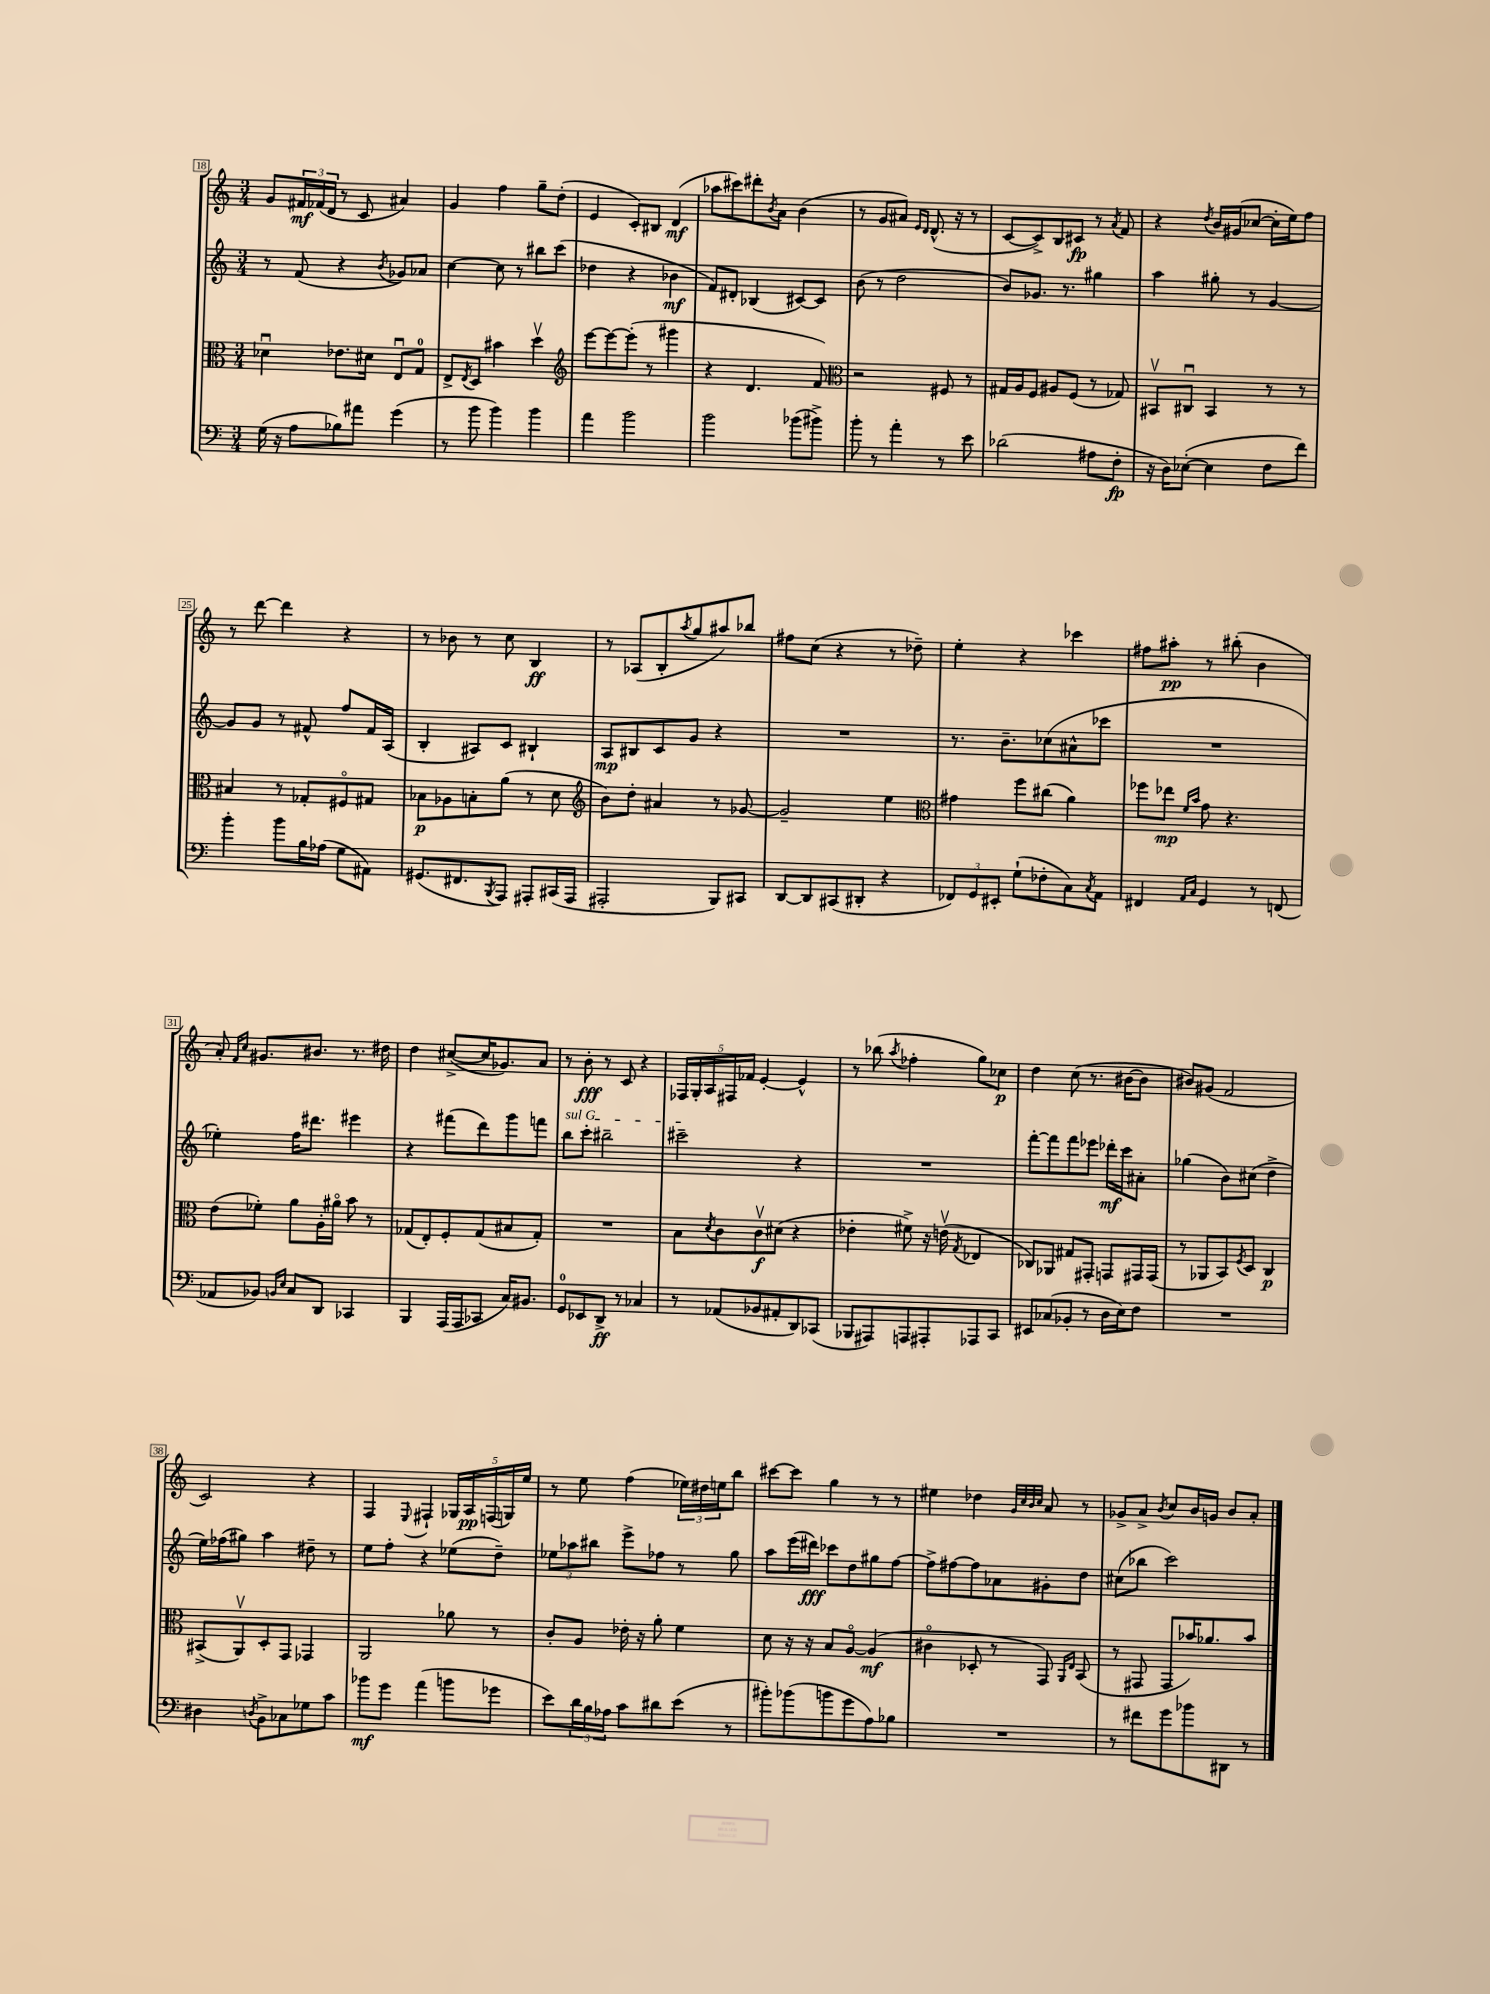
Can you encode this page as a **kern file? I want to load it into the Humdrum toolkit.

**kern	**dynam	**kern	**dynam	**kern	**dynam	**kern	**dynam
*part4	*part4	*part3	*part3	*part2	*part2	*part1	*part1
*staff4	*staff4	*staff3	*staff3	*staff2	*staff2	*staff1	*staff1
*clefF4	*	*clefC3	*	*clefG2	*	*clefG2	*
*k[]	*	*k[]	*	*k[]	*	*k[]	*
*M3/4	*	*M3/4	*	*M3/4	*	*M3/4	*
=18	=18	=18	=18	=18	=18	=18	=18
(16G\	.	4d-Xu\	.	8r	.	8g/L	.
16r	.	.	.	.	.	.	.
8A\L	.	.	.	(8f/	.	24f#X/L	mf
.	.	.	.	.	.	(24f-X/	.
.	.	.	.	.	.	24d/JJ	.
8B-X\)	.	8.e-X\L	.	4r	.	8r	.
8a#X\J	.	.	.	.	.	8c/	.
.	.	16d#X\Jk	.	.	.	.	.
.	.	.	.	8qb/	.	.	.
(4g\	.	8Eu/L	.	8g-X/L)	.	4a#X/)	.
.	.	8G/J	.	8a-X/J	.	.	.
=19	=19	=19	=19	=19	=19	=19	=19
8r	.	8E^/L	.	[4cc\	.	4g/	.
.	.	8qE/	.	.	.	.	.
8b\	.	8D/J	.	.	.	.	.
4b\)	.	4b#X\	.	8cc\]	.	4ff\	.
.	.	.	.	8r	.	.	.
4b\	.	4ddv\	.	8bb#X\L	.	8gg~\L	.
.	.	.	.	(8ccc\J	.	(8dd'\J	.
=20	=20	=20	=20	=20	=20	=20	=20
*	*	*clefG2	*	*	*	*	*
4a\	.	[8eee\L	.	4dd-X\	.	4e/	.
.	.	8eee\_	.	.	.	.	.
2b\	.	(8eee'\J]	.	4r	.	8c'/L)	.
.	.	8r	.	.	.	8B#X/J	.
.	.	4ggg#X\	.	4b-X\	mf	(4d/	mf
=21	=21	=21	=21	=21	=21	=21	=21
2b\	.	4r	.	8f/L)	.	8aa-X\L	.
.	.	.	.	8d#X'/J	.	8ccc#X\)	.
.	.	4.d/	.	(4B-X/	.	8ddd#X'\	.
.	.	.	.	.	.	8qb/	.
.	.	.	.	.	.	8a\J	.
(8b-X\L	.	.	.	[8c#X/L)	.	(4b\	.
8b#X^\J)	.	8f/)	.	8c#/J]	.	.	.
=22	=22	=22	=22	=22	=22	=22	=22
*	*	*clefC3	*	*	*	*	*
8b'\	.	2r	.	(8b\	.	8r	.
8r	.	.	.	8r	.	8g/L	.
4a'\	.	.	.	2dd\	.	8a#X/J)	.
.	.	.	.	.	.	16qqe/LL	.
.	.	.	.	.	.	16qqd/JJ	.
.	.	.	.	.	.	(8.d^^/	.
8r	.	8F#X/	.	.	.	.	.
.	.	.	.	.	.	16r	.
8e\	.	8r	.	.	.	8r	.
=23	=23	=23	=23	=23	=23	=23	=23
(2d-X\	.	16G#X/LL	.	8b/L)	.	[8c/L	.
.	.	16A/J	.	.	.	.	.
.	.	8F/J	.	8.g-X/J	.	8c^/])	.
.	.	8A#X/L	.	.	.	8B/	.
.	.	.	.	8.r	.	.	.
.	.	(8F/J	.	.	.	8c#X/J	fp
8A#X\L	.	8r	.	4gg#X\	.	8r	.
.	.	.	.	.	.	8qa/	.
8F'\J	fp	8G-X/)	.	.	.	8f/	.
=24	=24	=24	=24	=24	=24	=24	=24
16r	.	8BB#Xv/L	.	4aa\	.	4r	.
16D\KL)	.	.	.	.	.	.	.
([8E-X'\J	.	8C#Xu/J	.	.	.	.	.
.	.	.	.	.	.	8qdd/	.
4E-\]	.	4BB#/	.	8gg#X'\	.	16b/LL	.
.	.	.	.	.	.	(16g#X/J	.
.	.	.	.	8r	.	[8cc-X/J	.
8F\L	.	8r	.	[4g/	.	16cc-'\LL]	.
.	.	.	.	.	.	16ee\J)	.
8f\J)	.	8r	.	.	.	8ff\J	.
!!LO:LB:g=z
=25	=25	=25	=25	=25	=25	=25	=25
4b'\	.	4B#X/	.	8g/L]	.	8r	.
.	.	.	.	8g/J	.	[8ddd\	.
8b\L	.	8r	.	8r	.	4ddd\]	.
16B\L	.	8G-X'/L	.	8f#X^^/	.	.	.
(16A-X\JJ	.	.	.	.	.	.	.
8G\L	.	8F#X/	.	8ff/L	.	4r	.
8AA#X\J)	.	8G#X/J	.	16f#/L	.	.	.
.	.	.	.	(16A/JJ	.	.	.
=26	=26	=26	=26	=26	=26	=26	=26
(8.GG#X/L	.	8B-X\L	p	4B'/	.	8r	.
.	.	8A-X\	.	.	.	8b-X\	.
8.FF#X/	.	.	.	.	.	.	.
.	.	8Bn'\	.	8A#X/L)	.	8r	.
8qBBB/	.	.	.	.	.	.	.
8AAA/J)	.	(8a\J	.	8c/J	.	8cc\	.
8AAA#X'/L	.	8r	.	4B#X`/	.	4B/	ff
(16CC#X/L	.	8d\	.	.	.	.	.
16AAA#/JJ	.	.	.	.	.	.	.
=27	=27	=27	=27	=27	=27	=27	=27
*	*	*clefG2	*	*	*	*	*
2AAA#X'/	.	8b\L)	.	8A/L	mp	8r	.
.	.	8dd'\J	.	8B#X/	.	(8A-X/L	.
.	.	4a#X/	.	8c/	.	8B'/	.
.	.	.	.	.	.	8qaa/	.
.	.	.	.	8g/J	.	8gg/	.
8BBB/L)	.	8r	.	4r	.	8aa#X/)	.
8CC#X/J	.	[8g-X/	.	.	.	8bb-X/J	.
=28	=28	=28	=28	=28	=28	=28	=28
[8DD/L	.	2g-~/]	.	2.r	.	8ff#X\L	.
8DD/]	.	.	.	.	.	(8cc\J	.
(8CC#X/	.	.	.	.	.	4r	.
8DD#X'/J	.	.	.	.	.	.	.
4r	.	4ee\	.	.	.	8r	.
.	.	.	.	.	.	8dd-X~\)	.
=29	=29	=29	=29	=29	=29	=29	=29
*	*	*clefC3	*	*	*	*	*
12FF-X/L)	.	4g#X\	.	8.r	.	4ee'\	.
12GG/	.	.	.	.	.	.	.
12EE#X'/J	.	.	.	.	.	.	.
.	.	.	.	8.b~\L	.	.	.
(8G`\L	.	8ff\L	.	.	.	4r	.
8F-X'\	.	(8cc#X\J	.	(8cc-X\	.	.	.
8C\)	.	4a\)	.	8a#X^^\	.	4ccc-X\	.
8qC/	.	.	.	.	.	.	.
8AA\J	.	.	.	8ccc-X\J	.	.	.
=30	=30	=30	=30	=30	=30	=30	=30
4FF#X/	.	8ff-X\L	.	2.r	.	8ff#X\L	.
.	.	8ee-X\J	mp	.	.	8aa#X'\J	pp
16qqAA/LL	.	16qqf/LL	.	.	.	.	.
16qqC/JJ	.	16qqb/JJ	.	.	.	.	.
4GG/	.	8g\	.	.	.	8r	.
.	.	4.r	.	.	.	(8bb#X'\	.
8r	.	.	.	.	.	4b\	.
(8FFn/	.	.	.	.	.	.	.
!!LO:LB:g=z
=31	=31	=31	=31	=31	=31	=31	=31
8AA-X/L	.	(8e\L	.	4ee-X'\)	.	8a'/)	.
.	.	.	.	.	.	16qqf/LL	.
.	.	.	.	.	.	16qqcc/JJ	.
8BB-X/J)	.	8f-X'\J)	.	.	.	8.g#X/L	.
16qqBBn/LL	.	.	.	.	.	.	.
16qqE/JJ	.	.	.	.	.	.	.
8C/L	.	8a\L	.	16ff\KL	.	.	.
.	.	.	.	8.ddd#X\J	.	8.b#X/J	.
8DD/J	.	16A'\L	.	.	.	.	.
.	.	16a#X\JJ	.	.	.	.	.
4CC-X/	.	8b\	.	4eee#X\	.	8.r	.
.	.	8r	.	.	.	.	.
.	.	.	.	.	.	16dd#X\	.
=32	=32	=32	=32	=32	=32	=32	=32
4BBB/	.	(8G-X/L	.	4r	.	4dd\	.
.	.	8E'/)	.	.	.	.	.
(16AAA/LL	.	8F'/	.	(8fff#X\L	.	([8cc#X^/L	.
16AAA/J	.	.	.	.	.	.	.
8CC-X/J	.	(8G-/	.	8ddd\)	.	16cc#/K]	.
.	.	.	.	.	.	8.g-X/)	.
16C/KL)	.	8B#X/	.	8ggg\	.	.	.
8.BB#X/J	.	.	.	.	.	.	.
.	.	8G-'/J)	.	8fffn\J	.	8a/J	.
=33	=33	=33	=33	=33	=33	=33	=33
!	!	!	!	!LO:TX:a:i:t=sul G	!	!	!
8GG/L	.	2.r	.	8bb\L	.	8r	.
8EE-X/	.	.	.	8ccc'\J	.	8b'\	fff
8DD^/J	ff	.	.	2bb#X~\	.	8r	.
8r	.	.	.	.	.	8c/	.
4C-X/	.	.	.	.	.	4r	.
=34	=34	=34	=34	=34	=34	=34	=34
8r	.	8B\L	.	2ccc#X~\	.	20F-X/LL	.
.	.	.	.	.	.	20G'/	.
.	.	.	.	.	.	20A/	.
.	.	8qd/	.	.	.	.	.
(8AA-X/L	.	8c\	.	.	.	.	.
.	.	.	.	.	.	20F#X/	.
.	.	.	.	.	.	20f-X/JJ	.
8BB-X/	.	8cv\	f	.	.	[4e'/	.
8AA#X'/	.	(8d#X\J	.	.	.	.	.
8DD/)	.	4r	.	4r	.	4e^^/]	.
(8CC-X/J	.	.	.	.	.	.	.
=35	=35	=35	=35	=35	=35	=35	=35
8BBB-X/L	.	4e-X'\	.	2.r	.	8r	.
8AAA#X/)	.	.	.	.	.	(8bb-X\	.
.	.	.	.	.	.	8qaa/	.
8AAAn/	.	8f#X^\)	.	.	.	4ff-X'\	.
8AAA#X'/	.	16r	.	.	.	.	.
.	.	(16env\	.	.	.	.	.
.	.	8qG/	.	.	.	.	.
8AAA-X/	.	4E-X/	.	.	.	8gg\L)	.
8CC/J	.	.	.	.	.	8cc-X\J	p
=36	=36	=36	=36	=36	=36	=36	=36
8EE#X/L	.	8C-X/L)	.	[8fff'\L	.	4dd\	.
(8C-X/	.	8AA-X/J	.	8fff\]	.	.	.
8BB-X'/J	.	8G#X/L	.	8fff\	.	(8cc\	.
8r	.	8GG#X'/J	.	8eee-X\J	.	8.r	.
16D\LL	.	8GGn/L	.	16ddd-X'\LL	mf	.	.
16E\J)	.	.	.	16ccc\J	.	[16b#X\KL	.
8F\J	.	16GG#X/L	.	8a#X'\J	.	8b#\J]	.
.	.	(16GG#/JJ	.	.	.	.	.
=37	=37	=37	=37	=37	=37	=37	=37
2.r	.	8r	.	(4gg-X\	.	8b#X/L)	.
.	.	8AA-X/L	.	.	.	(8g#X/J	.
.	.	8BB/)	.	8b\L)	.	2f/	.
.	.	8qF/	.	.	.	.	.
.	.	8D/J	.	(8cc#X\J	.	.	.
.	.	4C/	p	4dd^\	.	.	.
!!LO:LB:g=z
=38	=38	=38	=38	=38	=38	=38	=38
4D#X\	.	(8BB#X^/L	.	16ee\LL)	.	2c/)	.
.	.	.	.	(16ff-X\J	.	.	.
.	.	8AAv/)	.	8gg#X\J)	.	.	.
8qDn/	.	.	.	.	.	.	.
8BB^\L	.	8D'/	.	4aa\	.	.	.
8C-X\	.	8GG/J	.	.	.	.	.
8G-X\	.	4GG-X/	.	8dd#X~\	.	4r	.
8c\J	.	.	.	8r	.	.	.
=39	=39	=39	=39	=39	=39	=39	=39
8b-X\L	mf	2AA/	.	8ee\L	.	4F/	.
8g\J	.	.	.	8ff'\J	.	.	.
.	.	.	.	.	.	8qqE/	.
(4a\	.	.	.	4r	.	4F#X`/	.
8bn\L	.	8a-X\	.	(8ee-X\L	.	20G-X/LL	.
.	.	.	.	.	.	20A/	pp
.	.	.	.	.	.	(20Fn/	.
8g-X\J	.	8r	.	8dd~\J)	.	.	.
.	.	.	.	.	.	20Gn/)	.
.	.	.	.	.	.	20ee/JJ	.
=40	=40	=40	=40	=40	=40	=40	=40
8e\L)	.	8c'/L	.	12ee-X\L	.	8r	.
.	.	.	.	12aa-X\	.	.	.
24d\L	.	8A/J	.	.	.	8ee\	.
24B\	.	.	.	12bb#X\J	.	.	.
24A-X\JJ	.	.	.	.	.	.	.
8c\L	.	16e-X'\	.	8eee^\L	.	(4ff\	.
.	.	16r	.	.	.	.	.
8d#X\	.	8a'\	.	8ff-X\J	.	.	.
(8e\J	.	4f\	.	8r	.	24ee-X\LL)	.
.	.	.	.	.	.	24dd#X\	.
.	.	.	.	.	.	24een\J	.
8r	.	.	.	8gg\	.	8bb\J	.
=41	=41	=41	=41	=41	=41	=41	=41
8b#X'\L)	.	8d\	.	8aa\L	.	[8ccc#X\L	.
(8b-X\	.	16r	.	(16eee\L	.	8ccc#\J]	.
.	.	16r	.	16ddd#X\JJ)	fff	.	.
8bn\	.	8B/L	.	8ccc-X\L	.	4gg\	.
8g\	.	[8A/J	.	8dd\	.	.	.
8A\)	.	(4A/]	mf	8gg#X\	.	8r	.
8B-X\J	.	.	.	[8ff\J	.	8r	.
=42	=42	=42	=42	=42	=42	=42	=42
2.r	.	4c#X\	.	8ff^\L]	.	4ee#X\	.
.	.	.	.	[8ff#X\	.	.	.
.	.	8D-X'/	.	8ff#\]	.	4dd-X\	.
.	.	8r	.	8a-X\	.	.	.
.	.	.	.	.	.	32qqg/LLL	.
.	.	.	.	.	.	32qqcc/	.
.	.	.	.	.	.	32qqb/	.
.	.	.	.	.	.	32qqcc/JJJ	.
.	.	8GG/)	.	8g#X'\	.	8a/	.
.	.	16qqAA/LL	.	.	.	.	.
.	.	16qqE/JJ	.	.	.	.	.
.	.	(8BB/	.	8dd\J	.	8r	.
=43	=43	=43	=43	=43	=43	=43	=43
8r	.	8r	.	(8cc#X\L	.	8g-X^/L	.
8f#X\L	.	8GG#X/	.	8bb-X\J	.	8a^/J	.
.	.	.	.	.	.	8qb/	.
8g\	.	8GG#/L	.	2ccc\)	.	8cc/L	.
8b-X\	.	16b-X/K)	.	.	.	16b/L	.
.	.	8.a-X/	.	.	.	16gn/JJ	.
8DD#X\J	.	.	.	.	.	8b/L	.
8r	.	8b-/J	.	.	.	8a'/J	.
==	==	==	==	==	==	==	==
*-	*-	*-	*-	*-	*-	*-	*-
